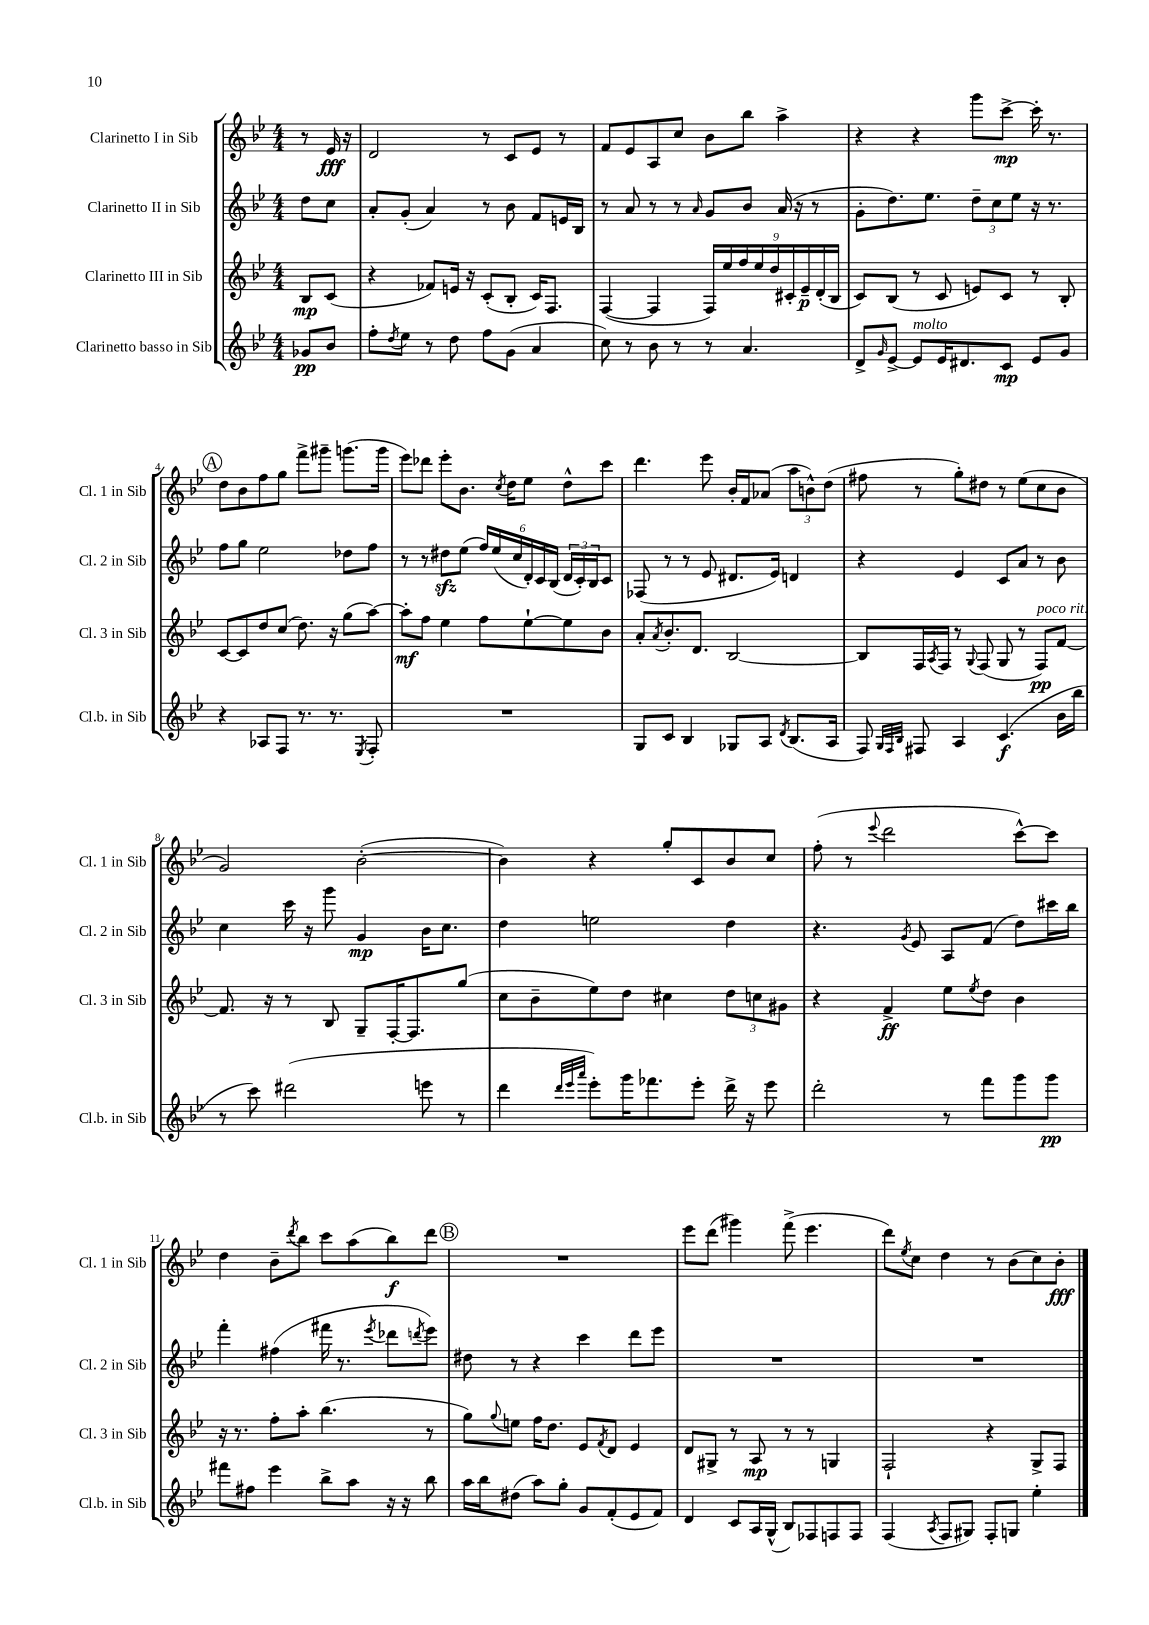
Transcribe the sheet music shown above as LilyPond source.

<<
\new StaffGroup <<
\new Staff = "s0" \with { instrumentName = "Clarinetto I in Sib" shortInstrumentName = "Cl. 1 in Sib" } {
    \clef treble \key bes \major \numericTimeSignature \time 4/4 \partial 4
    r8 ees'16\fff r16 |
    d'2 r8 c'8 ees'8 r8 |
    f'8 ees'8 a8 c''8 bes'8 bes''8 a''4-> |
    r4 r4 g'''8 c'''8~->\mp c'''16-. r8. |
    \mark \markup { \circle "A" } d''8 bes'8 f''8 g''8 f'''8-> gis'''8-- g'''8.( g'''16 |
    ees'''8) des'''8 ees'''8-. bes'8. \acciaccatura { c''8 } d''16 ees''8 d''8-^ c'''8 |
    d'''4. ees'''8 bes'16-. f'16 aes'8( \tuplet 3/2 { a''8 b'8-^) d''8( } |
    fis''8 r8 g''8-.) dis''8 r8 ees''8( c''8 bes'8 |
    g'2) bes'2~-.( |
    bes'4) r4 g''8-. c'8 bes'8 c''8 |
    f''8-.( r8 \appoggiatura { ees'''8 } d'''2 c'''8~-^) c'''8 |
    d''4 bes'8-- \acciaccatura { d'''8 } bes''8 c'''8 a''8( bes''8\f) d'''8 |
    \mark \markup { \circle "B" } R1 |
    ees'''8 d'''8( gis'''4) f'''8->( ees'''4. |
    d'''8) \acciaccatura { ees''8 } c''8 d''4 r8 bes'8( c''8) bes'8-.\fff \bar "|." |
}
\new Staff = "s1" \with { instrumentName = "Clarinetto II in Sib" shortInstrumentName = "Cl. 2 in Sib" } {
    \clef treble \key bes \major \numericTimeSignature \time 4/4 \partial 4
    d''8 c''8 |
    a'8-. g'8-.( a'4) r8 bes'8 f'8 e'16 bes16 |
    r8 a'8 r8 r8 \grace { a'16 } g'8 bes'8 a'16( r16 r8 |
    g'8-. d''8.) ees''8. \tuplet 3/2 { d''8-- c''8 ees''8 } r16 r8. |
    \mark \markup { \circle "A" } f''8 g''8 ees''2 des''8 f''8 |
    r8 r8 dis''8\sfz ees''8( \tuplet 6/4 { f''16) ees''16( c''16 d'16-.) c'16 bes16( } \tuplet 3/2 { d'16 c'16-.) bes16 } c'8 |
    fes8( r8 r8 ees'8 dis'8. ees'16) d'4 |
    r4 ees'4 c'8 a'8 r8 bes'8 |
    c''4 c'''16 r16 g'''8 g'4\mp bes'16 c''8. |
    d''4 e''2 d''4 |
    r4. \acciaccatura { g'8 } ees'8 a8 f'8( d''8) cis'''16 bes''16 |
    f'''4-. fis''4( fis'''16 r8. \acciaccatura { ees'''8 } des'''8 \acciaccatura { d'''8 } ees'''8) |
    \mark \markup { \circle "B" } dis''8 r8 r4 c'''4 d'''8 ees'''8 |
    R1 |
    R1 \bar "|." |
}
\new Staff = "s2" \with { instrumentName = "Clarinetto III in Sib" shortInstrumentName = "Cl. 3 in Sib" } {
    \clef treble \key bes \major \numericTimeSignature \time 4/4 \partial 4
    bes8\mp c'8( |
    r4 fes'8) e'16 r16 c'8-.( bes8-. c'16) f8. |
    f4~( f4 \tuplet 9/8 { f16) ees''16 f''16 ees''16 d''16 cis'16-. ees'16--\p d'16-.( bes16 } |
    c'8) bes8( r8 c'8 e'8) c'8 r8 bes8-. |
    \mark \markup { \circle "A" } c'8~ c'8 d''8 c''8( d''8.) r16 g''8( a''8~) |
    a''8-.\mf f''8 ees''4 f''8 ees''8~-! ees''8 bes'8 |
    a'8-. \acciaccatura { a'8 } bes'8.-. d'8. bes2~ |
    bes8 f16 \acciaccatura { a8 } f16 r8 \appoggiatura { g8 } f8( g8 r8 f8\pp^\markup { \italic "poco rit." }) f'8~ |
    f'8. r16 r8 bes8 g8-- f16~-. f8. g''8( |
    c''8 bes'8-- ees''8) d''8 cis''4 \tuplet 3/2 { d''8 c''8 gis'8 } |
    r4 f'4->\ff ees''8 \acciaccatura { ees''8 } d''8 bes'4 |
    r16 r8. f''8-. a''8-. bes''4.( r8 |
    \mark \markup { \circle "B" } g''8) \appoggiatura { g''8 } e''8 f''16 d''8. ees'8 \acciaccatura { f'8 } d'8 ees'4 |
    d'8 gis8-> r8 a8\mp r8 r8 g4 |
    f2-! r4 g8-> f8 \bar "|." |
}
\new Staff = "s3" \with { instrumentName = "Clarinetto basso in Sib" shortInstrumentName = "Cl.b. in Sib" } {
    \clef treble \key bes \major \numericTimeSignature \time 4/4 \partial 4
    ges'8\pp bes'8 |
    f''8-. \acciaccatura { d''8 } ees''8 r8 d''8 f''8 g'8( a'4 |
    c''8) r8 bes'8 r8 r8 a'4. |
    d'8-> \grace { g'16 } ees'8~-> ees'8^\markup { \italic "molto" } ees'16 dis'8. c'8\mp ees'8 g'8 |
    \mark \markup { \circle "A" } r4 aes8 f8 r8. r8. \acciaccatura { ees8 } f8-. |
    R1 |
    g8 c'8 bes4 ges8 a8 \acciaccatura { d'8 } bes8.( a16 |
    f8) \grace { g32 f32 bes32 } fis8 a4 c'4.\f( bes'16 bes''16 |
    r8 c'''8) dis'''2( e'''8 r8 |
    d'''4 \grace { d'''32 ees'''32 a'''32 } ees'''8-.) g'''16 fes'''8. ees'''8-. d'''16-> r16 ees'''8 |
    d'''2-. r8 f'''8 g'''8 g'''8\pp |
    fis'''8 fis''8 ees'''4 bes''8-> a''8 r16 r16 bes''8 |
    \mark \markup { \circle "B" } a''16 bes''16 dis''8( a''8) g''8-. g'8 f'8-.( ees'8 f'8) |
    d'4 c'8 a16 g16-^( bes8) fes8 f8 f8 |
    f4( \acciaccatura { a8 } f8 gis8) f8-. g8 ees''4-. \bar "|." |
}
>>
>>
